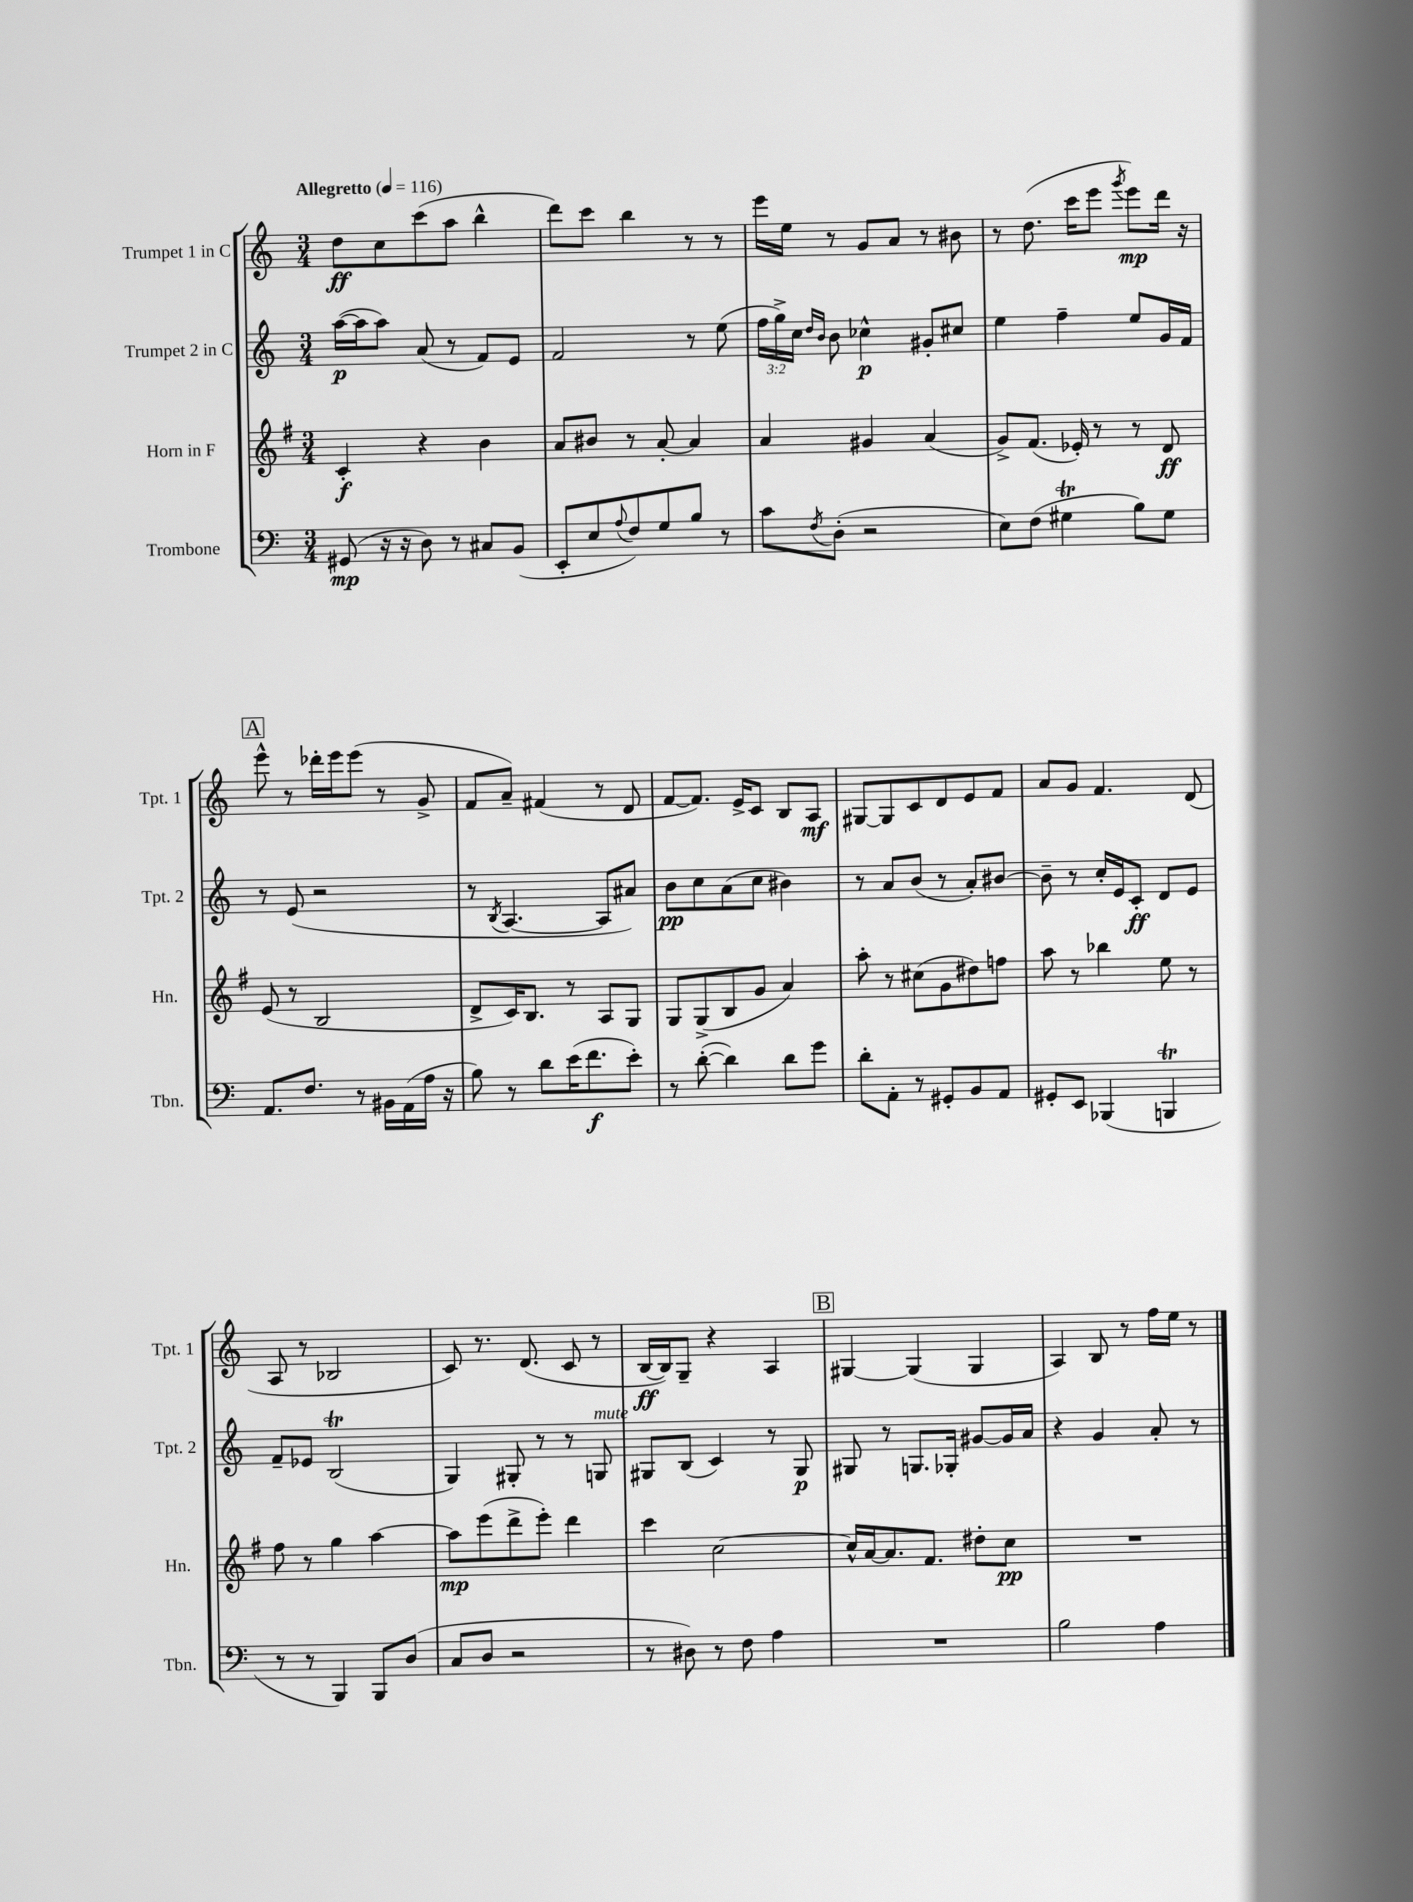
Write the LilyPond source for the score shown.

<<
\new StaffGroup <<
\new Staff = "s0" \with { instrumentName = "Trumpet 1 in C" shortInstrumentName = "Tpt. 1" } {
    \clef treble \key c \major \numericTimeSignature \time 3/4 \tempo "Allegretto" 4 = 116
    d''8\ff c''8 c'''8( a''8 b''4-^ |
    d'''8) c'''8 b''4 r8 r8 |
    e'''16 e''16 r8 g'8 a'8 r8 bis'8 |
    r8 d''8.( c'''16 e'''8 \acciaccatura { g'''8 } e'''8\mp) d'''16 r16 |
    \mark \markup { \box "A" } e'''8-^ r8 des'''16-. e'''16 e'''8( r8 g'8-> |
    f'8 a'8--) fis'4( r8 d'8 |
    f'8~ f'8.) e'16-> c'8 b8 a8\mf |
    gis8~ gis8 c'8 d'8 e'8 f'8 |
    a'8 g'8 f'4. d'8( |
    a8 r8 bes2 |
    c'8) r8. d'8.( c'8 r8 |
    b16~\ff b16) g8-- r4 a4 |
    \mark \markup { \box "B" } gis4~ gis4( gis4 |
    a4) b8 r8 f''16 e''16 r8 \bar "|." |
}
\new Staff = "s1" \with { instrumentName = "Trumpet 2 in C" shortInstrumentName = "Tpt. 2" } {
    \clef treble \key c \major \numericTimeSignature \time 3/4 \override Staff.TupletNumber.text = #tuplet-number::calc-fraction-text
    a''16~\p( a''16 a''8) a'8( r8 f'8) e'8 |
    f'2 r8 e''8( |
    \tuplet 3/2 { f''16 g''16->) c''16 } \grace { d''16 b'16 } b'8 ces''4-^\p gis'8-. cis''8 |
    e''4 f''4-- e''8 g'16 f'16 |
    \mark \markup { \box "A" } r8 e'8( r2 |
    r8 \acciaccatura { b8 } a4.~ a8 ais'8) |
    b'8\pp c''8 a'8( c''8 bis'4) |
    r8 a'8 b'8( r8 a'8-.) bis'8~ |
    bis'8-- r8 c''16-. e'16 c'8-.\ff d'8 e'8 |
    f'8-- ees'8 b2\trill( |
    g4) gis8-. r8 r8 g8^\markup { \italic "mute" } |
    gis8 b8( c'4) r8 gis8\p |
    \mark \markup { \box "B" } gis8 r8 g8. ges16-. gis'8~ gis'16 a'16 |
    r4 g'4 a'8-. r8 \bar "|." |
}
\new Staff = "s2" \with { instrumentName = "Horn in F" shortInstrumentName = "Hn." } {
    \clef treble \key g \major \numericTimeSignature \time 3/4
    c'4-.\f r4 b'4 |
    a'8 bis'8 r8 a'8~-. a'4 |
    a'4 gis'4 a'4( |
    g'8->) fis'8.( ees'16-.) r8 r8 d'8\ff |
    \mark \markup { \box "A" } e'8( r8 b2 |
    d'8-> c'16) b8. r8 a8 g8 |
    g8 g8->( b8 g'8 a'4) |
    a''8-. r8 cis''8( g'8 dis''8) f''8 |
    a''8 r8 bes''4 e''8 r8 |
    fis''8 r8 g''4 a''4~ |
    a''8\mp e'''8( d'''8-> e'''8-.) d'''4 |
    c'''4 c''2~ |
    \mark \markup { \box "B" } c''16-^ a'16~ a'8. fis'8. dis''8-. c''8\pp |
    R2. \bar "|." |
}
\new Staff = "s3" \with { instrumentName = "Trombone" shortInstrumentName = "Tbn." } {
    \clef bass \key c \major \numericTimeSignature \time 3/4
    gis,8\mp( r16 r16 d8) r8 cis8 b,8( |
    e,8-. e8 \appoggiatura { a8 } f8) g8 b8 r8 |
    c'8 \acciaccatura { f8 } d8-.( r2 |
    e8) f8( gis4\trill b8) gis8 |
    \mark \markup { \box "A" } a,8. f8. r8 bis,16 a,16( a16 r16 |
    b8) r8 d'8 e'16( f'8.\f e'8-.) |
    r8 d'8~-.( d'4) d'8 g'8 |
    d'8-. a,8-. r8 gis,8-. b,8 a,8 |
    gis,8-. e,8 bes,,4( b,,4\trill |
    r8 r8 b,,4) b,,8 d8( |
    c8 d8 r2 |
    r8 dis8) r8 f8 a4 |
    \mark \markup { \box "B" } R2. |
    b2 a4 \bar "|." |
}
>>
>>
\layout { \context { \Score \remove "Bar_number_engraver" } }
